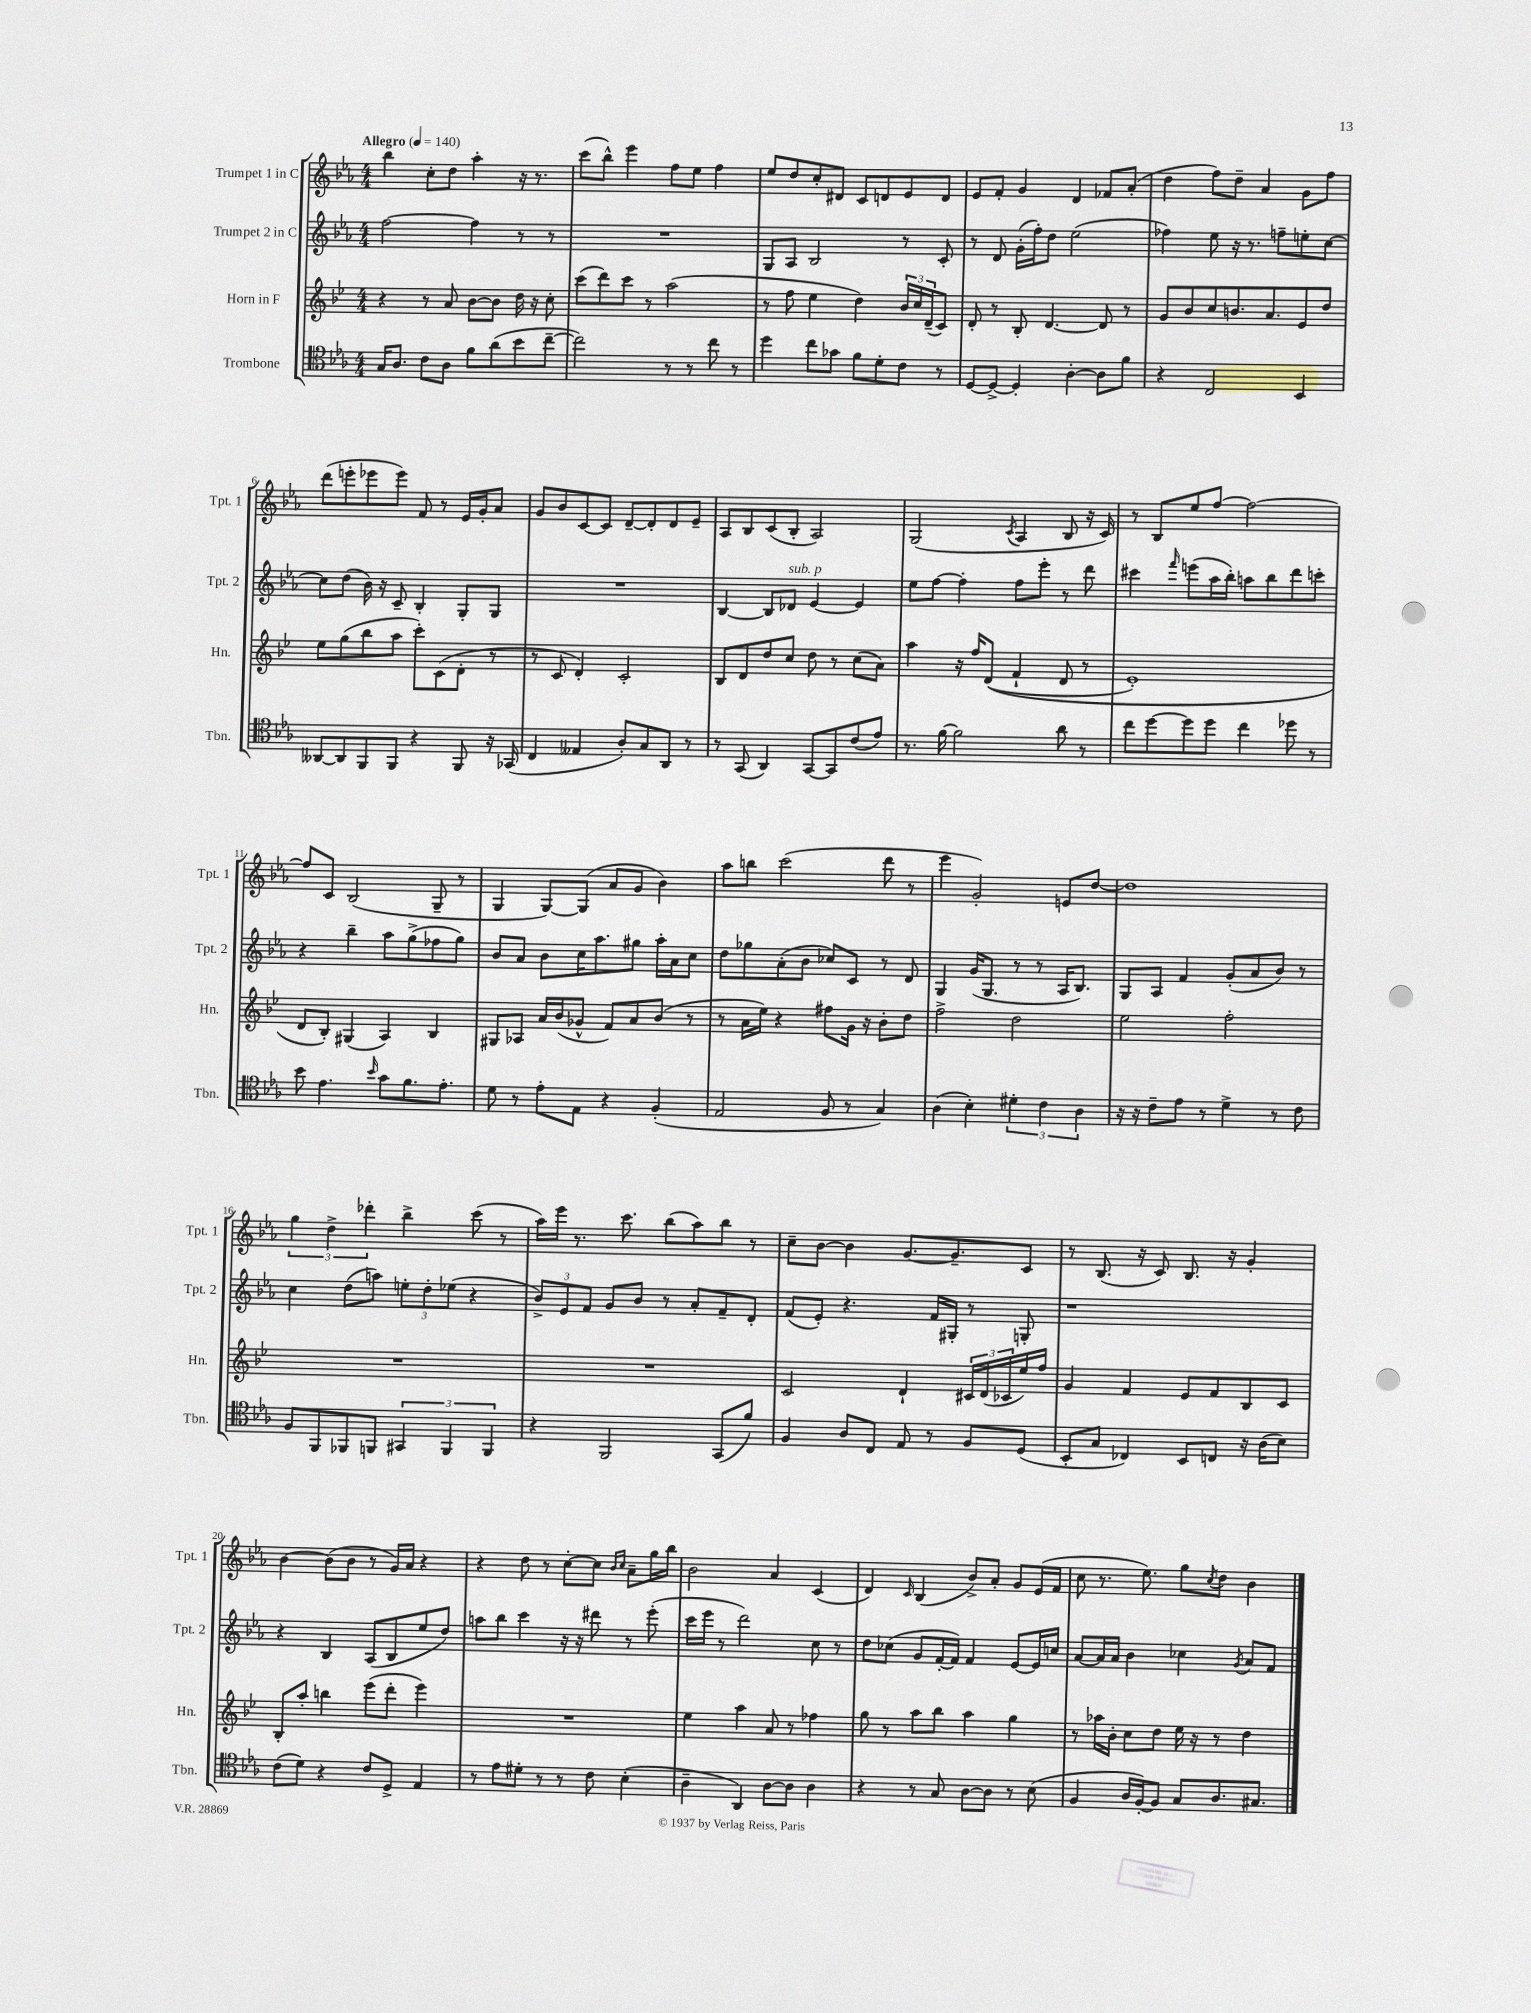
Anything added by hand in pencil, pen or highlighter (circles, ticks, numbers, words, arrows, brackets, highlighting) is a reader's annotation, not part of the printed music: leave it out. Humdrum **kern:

**kern	**kern	**kern	**kern
*staff4	*staff3	*staff2	*staff1
*clefC4	*clefG2	*clefG2	*clefG2
*k[b-e-a-]	*k[b-e-]	*k[b-e-a-]	*k[b-e-a-]
*M4/4	*M4/4	*M4/4	*M4/4
*MM140	*MM140	*MM140	*MM140
16G	4r	[2ff	4bb-
8.A-	.	.	.
8c	8r	.	8cc'
8A-	8a	.	8dd
8f	[8b-	4ff]	4aa-'
(8a-	8b-]	.	.
8b-	16dd	8r	16r
.	16r	.	8.r
[8cc~	8cc'	8r	.
=	=	=	=
2cc])	(8ccc	1r	(8ccc
.	8ddd)	.	8bb-^^)
.	8ccc	.	4eee-
.	8r	.	.
8r	(2aa	.	8ff
8r	.	.	8ee-
8cc	.	.	4ff
8r	.	.	.
=	=	=	=
4dd	8r	8G	8ee-
.	8ff	8A-	8dd
8cc	4ee-	2B-	8cc'
8g-	.	.	8d#
8f	4dd)	.	8c
8d'	.	.	8d
8c	24b-	8r	8e-
.	24cc	.	.
.	(24d~	.	.
8r	8c)	8c'	8d
=	=	=	=
[8D	8d'	8r	8e-
8D^_	8r	8d	8f'
4D']	8B-'	(16g'	4g
.	.	16ff')	.
.	[4.d	8dd	.
[4A-'	.	(2ee-	4d
8A-]	8d]	.	8f-
8f	8r	.	(8a-'
=	=	=	=
4r	8g	4ff-)	4dd
.	8b-	.	.
2C	8cc	8ee-	8ff)
.	8.b	16r	8dd~
.	.	8.r	.
.	.	.	4a-
.	8.a	.	.
.	.	8ff~	.
4BB-	8e-	8ee'	8g
.	8dd	[8cc	8ff
=	=	=	=
[8AA--	8ee-	8cc]	(8ddd
8AA--]	(8gg	(8dd	8eee'
8FF	8bb-	16b-)	8eee-
.	.	16r	.
8FF	8aa	8c~	8eee-)
4r	8ccc')	4B-'	8f
.	(8c	.	8r
8FF	8d'	8G'	16e-
.	.	.	16g'
16r	8r	8G	8a-
(16GG-	.	.	.
=	=	=	=
4C	8r	1r	8g
.	8c	.	8b-
4E--	4d')	.	[8c
.	.	.	8c]
8A-')	2c'	.	[8d~
8G	.	.	8d']
8AA-	.	.	8d
8r	.	.	8e-~
=	=	=	=
8r	8B-	[4B-	8A-
(8GG	8d	.	8B-
4AA-)	8dd	8B-]	(8c
.	8cc	8d-	8B-'
[8GG	8dd	[4e-	2A-)
8GG]	8r	.	.
(8c	(8cc	4e-]	.
8e-)	8a)	.	.
=	=	=	=
8.r	4aa	8ee-	(2G
.	.	[8ff	.
[16f	.	.	.
2f]	16r	4ff']	.
.	16ff	.	.
.	&((8d	.	.
.	.	.	8qc
.	4f`	8ff	4A-
.	.	8eee-'	.
8a-	8d	8r	8B-
8r	8r	8ddd	16r
.	.	.	16c)
=	=	=	=
8cc	1e-')	4ccc#	8r
[8dd	.	.	8B-
.	.	16qqfff	.
8dd]	.	(8eee	8ee-
8dd	.	16aa-	[8ff
.	.	16bb-')	.
4cc	.	8aa	2ff_
.	.	8bb-	.
8dd-	.	8ddd	.
8r	.	8ccc'	.
=	=	=	=
8b-	8d	4r	8ff]
4.e-	8B-'&)	.	8c
.	(4G#	4bb-~	(2B-
16qqb-	.	.	.
8g	4A)	8aa-	.
8.f	.	(8gg^	.
.	4B-	8ff-	8G~
8.e-'	.	.	.
.	.	8gg)	8r
=	=	=	=
8d	8G#	8b-	4G
8r	8A-	8a-	.
8e-'	16a	8b-	[8G)
.	(16b-	.	.
8E-	8g-^^	16cc	(8G]
.	.	8.aa-	.
4r	8f)	.	8a-
.	8a	8gg#	8g
(4F'	(8b-	16aa-'	4b-)
.	.	16a-	.
.	8r	8cc	.
=	=	=	=
2E-	8r	8dd	8aa-
.	16a	8gg-	8bb
.	16ee-)	.	.
.	4r	(8a-'	(2ccc
.	.	8b-	.
8F	8ff#	8cc-)	.
8r	16g	8c	.
.	16r	.	.
4G)	8b-'	8r	8ddd
.	8dd	8d	8r
=	=	=	=
(4A-	2ff^	4G	4eee-
4B-')	.	(16g	2g')
.	.	8.G	.
6d#'	2dd	8r	.
.	.	8r	.
6c	.	.	.
.	.	16A-	8e
.	.	8.B-)	.
6A-	.	.	.
.	.	.	[8dd
=	=	=	=
16r	2ee-	8G	1dd]
16r	.	.	.
8c~	.	8A-	.
8e-	.	4f	.
8r	.	.	.
4d^	2ff'	(8g'	.
.	.	8a-	.
8r	.	8b-)	.
8c	.	8r	.
=	=	=	=
8F	1r	4cc	6gg
8FF	.	.	.
.	.	.	6dd^
8FF-	.	(8dd	.
.	.	.	6ddd-'
8FF	.	8aa)	.
6GG#	.	12ee'	4bb-^
.	.	12dd'	.
6FF	.	(12ee-	.
.	.	4r	(8ccc
6FF	.	.	.
.	.	.	8r
=	=	=	=
4r	1r	12b-^)	16aa-)
.	.	.	16eee-
.	.	12e-	.
.	.	.	8.r
.	.	12f	.
2FF	.	8g	.
.	.	.	8.ccc
.	.	8b-	.
.	.	8r	(8bb-
.	.	8a-'	8aa-)
(8GG	.	8f~	8bb-
8f)	.	8d'	8r
=	=	=	=
4F	2c	(8f	8cc~
.	.	8e-')	[8b-
8A-	.	4.r	4b-]
8C	.	.	.
8E-	4d`	.	[8.g
8r	.	16f	.
.	.	16G#'	8.g~]
8F	24c#	8r	.
.	(24d	.	.
.	24c-	.	.
(8D	16ee-)	8G'	8c
.	16ff	.	.
=	=	=	=
8BB-'	4g	1r	8r
8G	.	.	(8.B-
4C-)	4f	.	.
.	.	.	16r
.	.	.	8c)
8BB-	8e-	.	8.B-
8C	8f	.	.
.	.	.	16r
16r	8B-	.	4g'
(16A-	.	.	.
8B-)	8c	.	.
=	=	=	=
(8c	8B-'	4r	[4b-
8d)	8aa'	.	.
4r	4bb	4B-	(8b-]
.	.	.	8b-
8c	(8eee-	(8A-	8r
8D^	8ddd'	8B-	16g)
.	.	.	16a-
4E-	4eee-)	8ee-	4r
.	.	8dd)	.
=	=	=	=
8r	1r	8aa	4r
8e-	.	8bb-	.
8d#'	.	4ccc	8dd
8r	.	.	8r
8r	.	16r	[8cc'
.	.	16r	.
8c	.	8ddd#	8cc]
.	.	.	16qqb-
.	.	.	16qqcc
(4B-'	.	8r	8a-~
.	.	(8eee-'	16gg
.	.	.	16bb-
=	=	=	=
4A-~	4ee-	16ccc	2b-
.	.	16eee-	.
.	.	8r	.
4AA-)	4aa	2ddd)	.
[8A-	8a	.	4a-
8A-]	8r	.	.
4A-	4ff-	8cc	(4c
.	.	8r	.
=	=	=	=
4r	8gg	8dd	4d)
.	8r	(8cc-	.
.	.	.	16qqc
8r	8aa	8g	(4B-
8G	8bb-	[16f'	.
.	.	16f])	.
[8A-	4aa	4f	8b-^)
8A-]	.	.	8a-'
8r	4gg	[8e-	8g
(8B-	.	16e-]	(16e-
.	.	16cc	16f
=	=	=	=
4F	8r	[8a-	8cc
.	16aa-	16a-]	8.r
.	16b-'	16a-	.
16A-	8cc	4b-	.
[16F')	.	.	8.ee-)
8F]	8dd	.	.
8G	16ee-	4cc-	8gg
.	16r	.	.
.	.	.	8qcc
8.A-	8r	.	8dd
.	.	8qg	.
.	4dd	8a-	4b-
8.G#	.	.	.
.	.	8f	.
==	==	==	==
*-	*-	*-	*-
